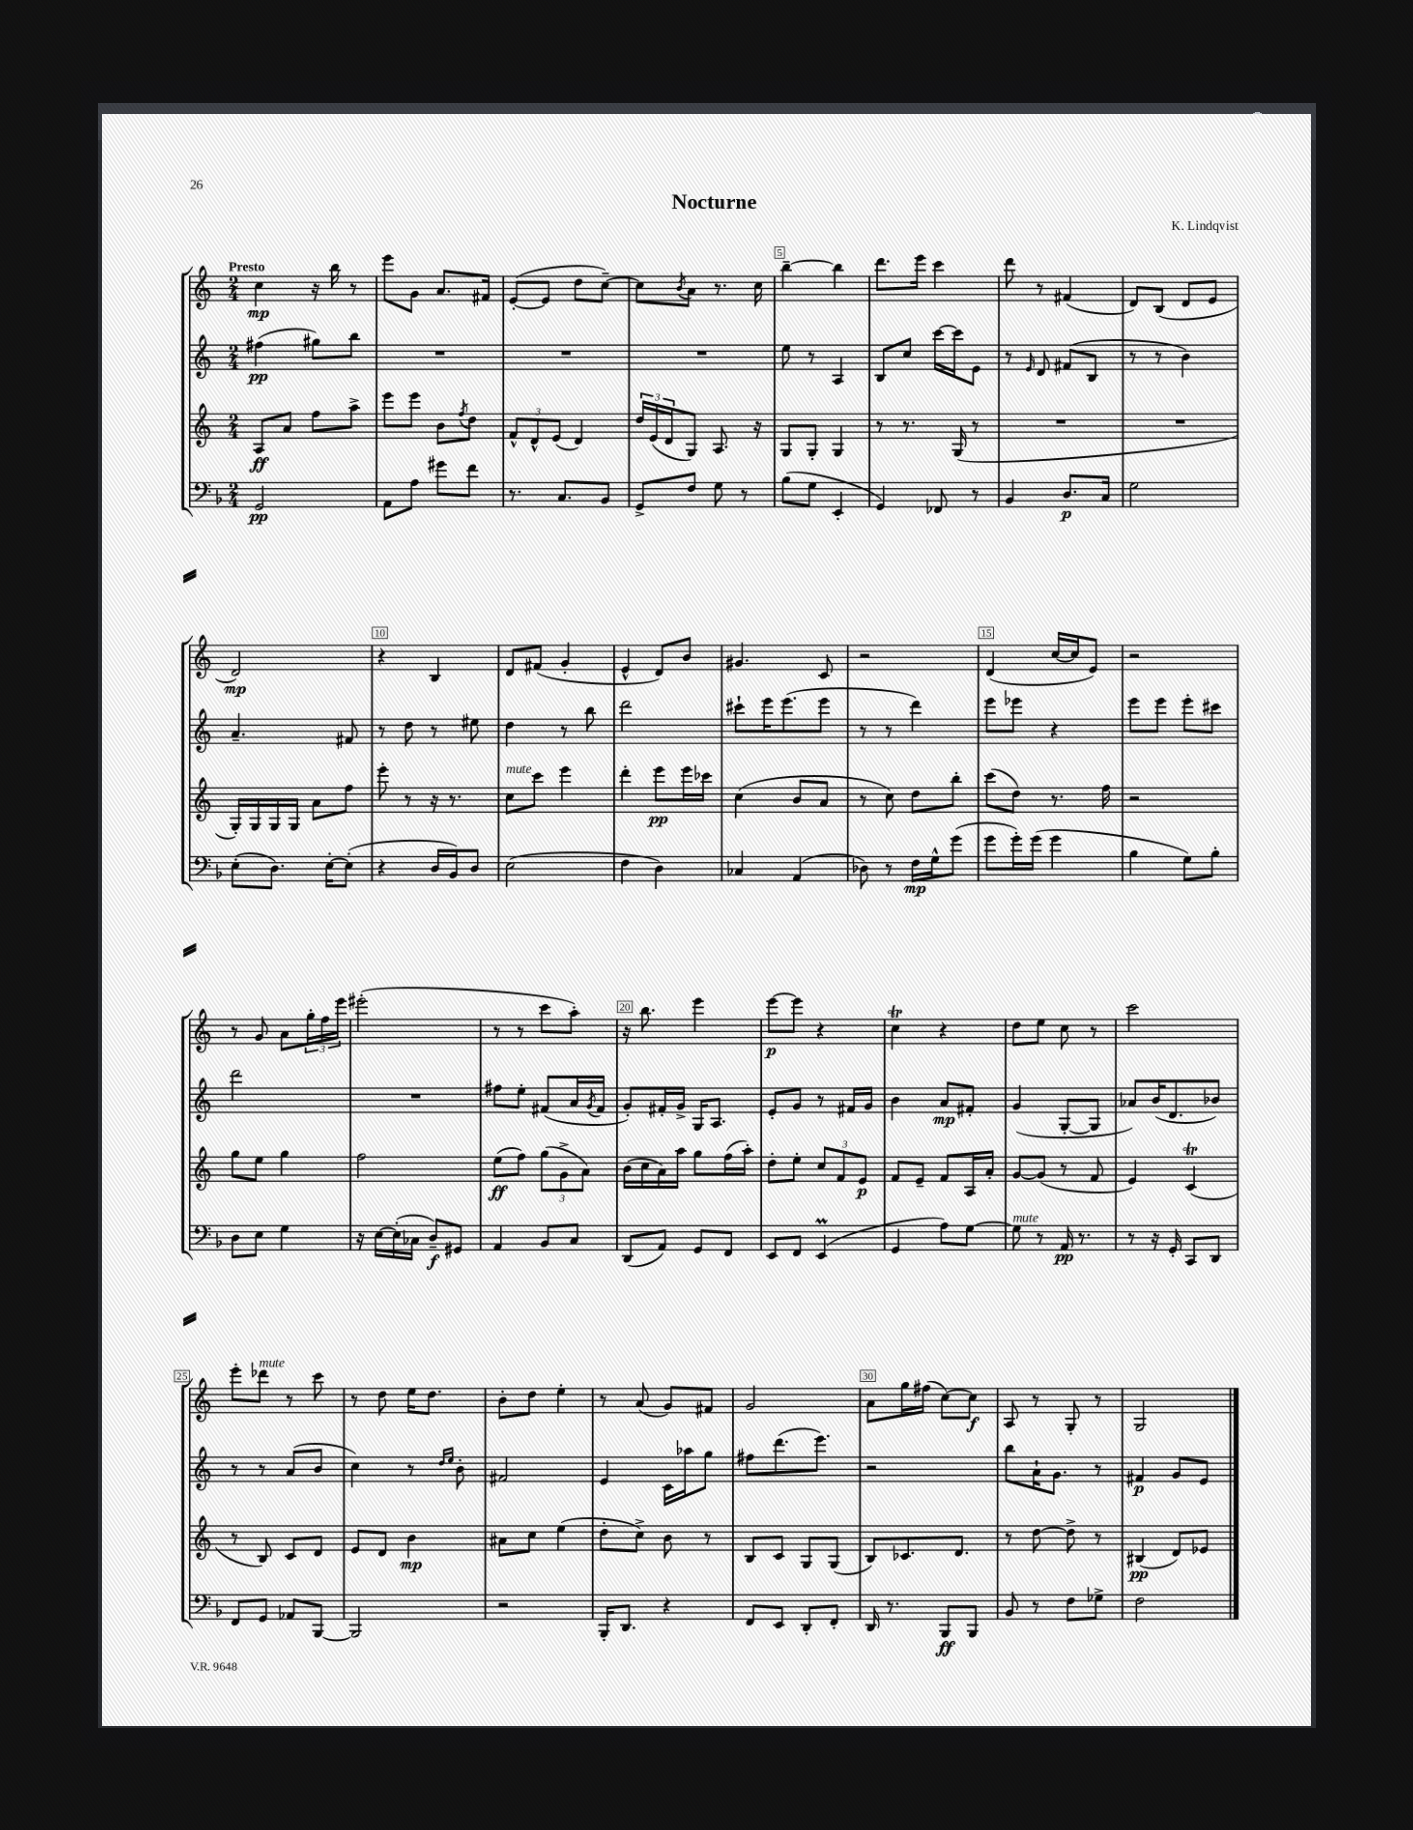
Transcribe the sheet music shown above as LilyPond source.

\header { title = "Nocturne" composer = "K. Lindqvist" }
<<
\new StaffGroup <<
\new Staff = "s0" {
    \clef treble \key c \major \numericTimeSignature \time 2/4 \tempo "Presto"
    c''4\mp r16 b''16 r8 |
    e'''8 g'8 a'8. fis'16 |
    e'8~-.( e'8 d''8 c''8~--) |
    c''8 \acciaccatura { b'8 } a'8 r8. c''16 |
    b''4~-- b''4 |
    d'''8. e'''16 c'''4 |
    d'''8 r8 fis'4( |
    d'8) b8( d'8 e'8 |
    d'2\mp) |
    r4 b4 |
    d'8 fis'8( g'4-. |
    e'4-^ d'8) b'8 |
    gis'4. c'8 |
    r2 |
    d'4( c''16~ c''16 e'8) |
    r2 |
    r8 g'8 a'8 \tuplet 3/2 { g''16-. f''16 e'''16 } |
    eis'''2-.( |
    r8 r8 c'''8 a''8-.) |
    r16 b''8. e'''4 |
    e'''8~\p e'''8 r4 |
    c''4\trill r4 |
    d''8 e''8 c''8 r8 |
    c'''2 |
    e'''8-. des'''8^\markup { \italic "mute" } r8 c'''8 |
    r8 d''8 e''16 d''8. |
    b'8-. d''8 e''4-. |
    r8 a'8( g'8) fis'8 |
    g'2 |
    a'8 g''16 fis''16( c''8~) c''8\f |
    a8 r8 g8-. r8 |
    g2 \bar "|." |
}
\new Staff = "s1" {
    \clef treble \key c \major \numericTimeSignature \time 2/4
    fis''4\pp( gis''8) b''8 |
    R2 |
    R2 |
    R2 |
    e''8 r8 a4 |
    b8 c''8 c'''16~ c'''16 e'8 |
    r8 \grace { e'16 } d'8 fis'8( b8 |
    r8 r8 b'4) |
    a'4.-- fis'8 |
    r8 d''8 r8 eis''8 |
    d''4 r8 b''8 |
    d'''2 |
    cis'''8-! e'''16 e'''8.( e'''8 |
    r8 r8 d'''4) |
    e'''8 ees'''8 r4 |
    e'''8 e'''8 e'''8-. cis'''8 |
    d'''2 |
    R2 |
    fis''8 e''8-. fis'8( a'16 \acciaccatura { g'8 } fis'16 |
    g'8-.) fis'16-. g'16-> g16 a8. |
    e'8-. g'8 r8 fis'16 g'16 |
    b'4 a'8\mp fis'8-. |
    g'4( g8~-. g8 |
    aes'8) b'16( d'8. bes'8) |
    r8 r8 a'8( b'8 |
    c''4) r8 \grace { d''16 e''16 } b'8-. |
    fis'2 |
    e'4 c'16 aes''16 g''8 |
    fis''8 d'''8.( e'''8.) |
    r2 |
    b''8 a'16-! g'8. r8 |
    fis'4\p g'8 e'8 \bar "|." |
}
\new Staff = "s2" {
    \clef treble \key c \major \numericTimeSignature \time 2/4
    a8\ff a'8 f''8 a''8-> |
    e'''8 e'''8 b'8 \acciaccatura { f''8 } d''8 |
    \tuplet 3/2 { f'8-^ d'8-^ e'8( } d'4) |
    \tuplet 3/2 { d''16 e'16( d'16 } g8) a8. r16 |
    g8 g8-. g4 |
    r8 r8. g16( r8 |
    R2 |
    R2 |
    g16-.) g16 g16 g16 a'8 f''8 |
    e'''8-. r8 r16 r8. |
    c''8^\markup { \italic "mute" } c'''8 e'''4 |
    d'''4-. e'''8\pp e'''16 ces'''16 |
    c''4( b'8 a'8 |
    r8 c''8) d''8 b''8-. |
    c'''8( d''8) r8. f''16 |
    r2 |
    g''8 e''8 g''4 |
    f''2 |
    e''8\ff( f''8) \tuplet 3/2 { g''8( g'8-> a'8) } |
    b'16( c''16 a'16) a''16 g''8 f''16( a''16-.) |
    d''8-. e''8-. \tuplet 3/2 { c''8 f'8 e'8\p } |
    f'8 e'8-- f'8 a16 a'16-. |
    g'8~ g'8( r8 f'8 |
    e'4) c'4\trill( |
    r8 b8) c'8 d'8 |
    e'8 d'8 b'4\mp |
    ais'8 c''8 e''4( |
    d''8-. c''8->) b'8 r8 |
    b8 c'8 g8 g8( |
    b8) ces'8. d'8. |
    r8 d''8~ d''8-> r8 |
    bis4\pp( d'8) ees'8 \bar "|." |
}
\new Staff = "s3" {
    \clef bass \key f \major \numericTimeSignature \time 2/4
    g,2\pp |
    a,8 a8 gis'8 f'8 |
    r8. c8. bes,8 |
    g,8-> f8 g8 r8 |
    bes8( g8 e,4-. |
    g,4) fes,8 r8 |
    bes,4 d8.\p c16 |
    g2 |
    e8-.( d8.) e16~-. e8-.( |
    r4 d16 bes,16) d8 |
    e2( |
    f4 d4) |
    ces4 a,4( |
    des8) r8 f16\mp g16-^ g'8( |
    g'8 g'16-.) g'16( g'4 |
    bes4 g8) bes8-. |
    d8 e8 g4 |
    r16 e16~ e16-.( ces16 d8--\f) gis,8 |
    a,4 bes,8 c8 |
    d,8( a,8) g,8 f,8 |
    e,8 f,8 e,4\prall( |
    g,4 a8) g8~ |
    g8^\markup { \italic "mute" } r8 a,16\pp r8. |
    r8 r16 g,16-. c,8 d,8 |
    f,8 g,8 aes,8 bes,,8~ |
    bes,,2 |
    r2 |
    bes,,16-. d,8. r4 |
    f,8 e,8 d,8-. f,8-. |
    d,16 r8. bes,,8\ff bes,,8 |
    bes,8 r8 f8 ges8-> |
    f2 \bar "|." |
}
>>
>>
\layout { \context { \Score \override BarNumber.break-visibility = ##(#f #t #t) barNumberVisibility = #(every-nth-bar-number-visible 5) \override BarNumber.stencil = #(make-stencil-boxer 0.1 0.3 ly:text-interface::print) } }
